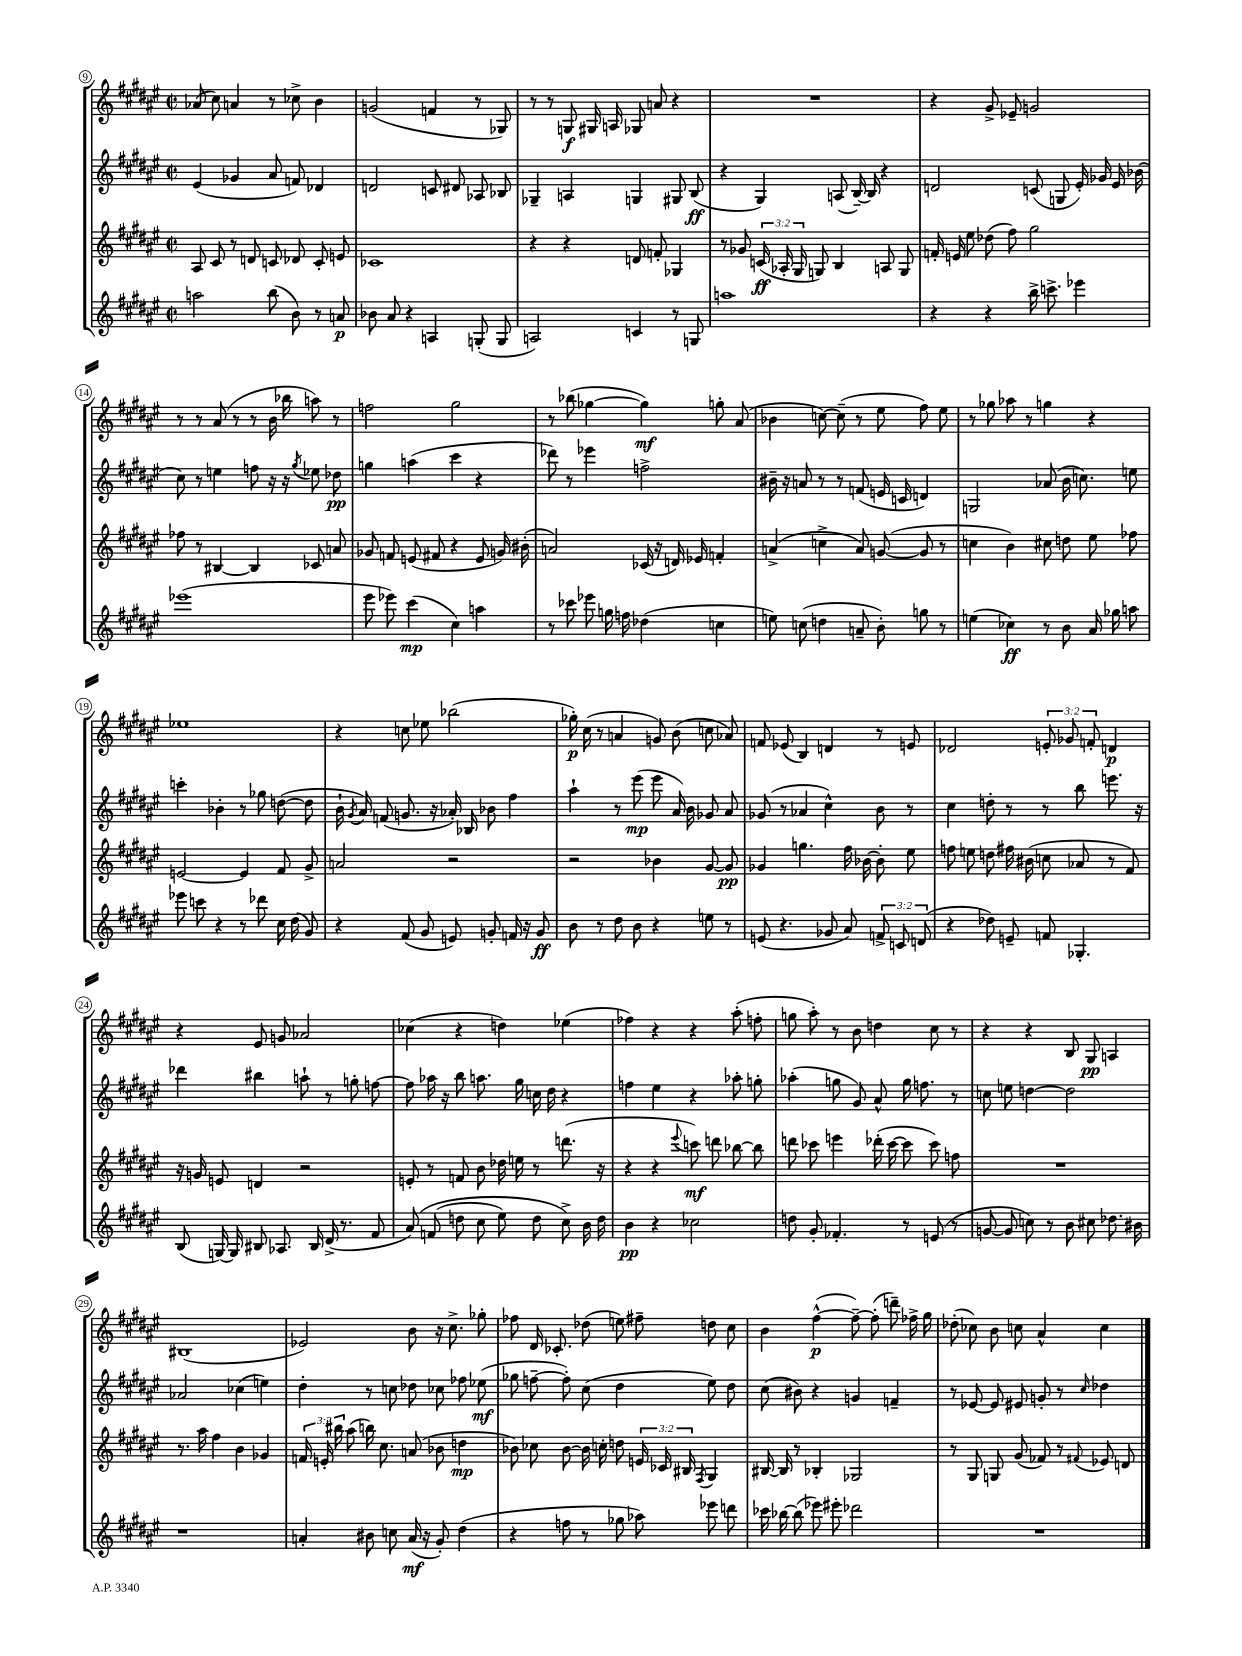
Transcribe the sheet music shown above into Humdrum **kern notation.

**kern	**kern	**kern	**kern
*staff4	*staff3	*staff2	*staff1
*clefG2	*clefG2	*clefG2	*clefG2
*k[f#c#g#d#a#e#]	*k[f#c#g#d#a#e#]	*k[f#c#g#d#a#e#]	*k[f#c#g#d#a#e#]
*M2/2	*M2/2	*M2/2	*M2/2
*met(c|)	*met(c|)	*met(c|)	*met(c|)
2aa	8A#	(4e#	(8a-
.	8c#	.	8cc#)
.	8r	4g-	4a
.	8d	.	.
(8bb	8c	8a#	8r
8b)	8d-	8f)	8cc-^
8r	8c'	4d-	4b
8a	8e	.	.
=	=	=	=
8b-	1c-	2d	(2g
8a#	.	.	.
4r	.	.	.
4A	.	8c	4f
.	.	8d#	.
(8G'	.	8A-	8r
8G	.	8B-	8G-)
=	=	=	=
2A)	4r	4G-~	8r
.	.	.	8r
.	4r	4A	8G
.	.	.	16G#
.	.	.	16A
4c	8d	4G	8G-
.	8f'	.	8a
8r	4G-	8G#	4r
8G	.	(8B	.
=	=	=	=
1aa	8r	4r	1r
.	8g-	.	.
.	(24c	4G#)	.
.	24A-'	.	.
.	24G#	.	.
.	8G)	.	.
.	4B	(8A	.
.	.	[16B~)	.
.	.	16B]	.
.	8A	4r	.
.	8G	.	.
=	=	=	=
4r	16f'	2d	4r
.	16e	.	.
.	8ee#	.	.
4r	(8dd-	.	8g#^
.	8ff#)	.	8e-~
16bb^	2gg#	(8c	2g
8.ccc^	.	.	.
.	.	8G	.
4eee-	.	16e#')	.
.	.	16g-	.
.	.	16e#	.
.	.	(16b-	.
=	=	=	=
(1eee-	8ff-	8cc#)	8r
.	8r	8r	8r
.	[4B#	4ee	(8a#
.	.	.	8r
.	4B#]	8ff	8r
.	.	16r	16b
.	.	16r	16bb-
.	.	8qgg#	.
.	8c-	8ee-	8aa)
.	8a	8dd-	8r
=	=	=	=
8eee#	8g-	4gg	2ff
8eee-)	8f	.	.
(4ccc#	(8e	(4aa	.
.	8f#	.	.
4cc#)	4r	4ccc#	2gg#
4aa	8e	4r	.
.	16g)	.	.
.	(16b#'	.	.
=	=	=	=
8r	2a)	8ddd-)	8r
8ccc-	.	8r	(8bb-
8eee-	.	4eee-	[4gg-
16gg	.	.	.
16ff	.	.	.
(4dd-	(16c-	2ff^	4gg-])
.	16r	.	.
.	16d)	.	.
.	16e-	.	.
4cc	4f'	.	8gg'
.	.	.	(8a#
=	=	=	=
8ee)	(4a^	16b#~	4b-
.	.	16r	.
(8cc	.	8a	.
4dd	4cc^	8r	[8cc)
.	.	8r	(8cc~]
8a~	8a)	(8f	8r
8b')	([8g	16e	8ee#
.	.	16c	.
8gg	8g]	4d)	8ff#)
8r	8r	.	8ee#
=	=	=	=
(4ee	4cc	2G	8r
.	.	.	8gg-
4cc-)	4b)	.	8aa-
.	.	.	8r
8r	8cc#	(8a-	4gg
8b	8dd	16b	.
.	.	8.cc)	.
16a#	8ee#	.	4r
16gg-	.	.	.
8aa	8ff-	8ee	.
=	=	=	=
8eee-	[2e	4ccc'	1ee-
8ccc	.	.	.
4r	.	4b-'	.
8r	4e]	8r	.
8ddd-	.	8gg-	.
16cc#	8f#	([8dd	.
(16dd#	.	.	.
8g#)	8g#^	8dd]	.
=	=	=	=
4r	2a	16b`	4r
.	.	8qg#	.
.	.	16a#)	.
.	.	(8f	.
(8f#	.	8.g	8cc
8g#	.	.	8ee-
.	.	16r	.
8e)	2r	16a-')	(2bb-
.	.	16B-	.
8g'	.	8b-	.
16f	.	4ff#	.
16r	.	.	.
8g	.	.	.
=	=	=	=
8b	2r	4aa#`	16gg-')
.	.	.	(16cc#
8r	.	.	8r
8dd#	.	8r	4a
8b	.	(8eee#	.
4r	4b-	8eee#	8g)
.	.	16a#)	(8b
.	.	16b	.
8ee	[8g#	8g-	8cc
8r	8g#]	8a#	8a-)
=	=	=	=
(8e	4g-	(8g-	8f
4.r	.	8r	(8e-
.	4.gg	4a-	4B)
8g-	.	4cc#^^)	4d
8a#)	16ff#	.	.
.	[16b-	.	.
12f^	8b-']	8b	8r
12c	.	.	.
.	8ee#	8r	8e
(12d	.	.	.
=	=	=	=
4r	8ff	4cc#	2d-
.	8ee	.	.
8dd-)	8dd	8dd'	.
8e~	16ff#	8r	.
.	(16b#	.	.
8f	8cc	8r	12e'
.	.	.	12g-
4.G-'	8a-	8bb	.
.	.	.	12f'
.	8r	8.eee	4d
.	8f#)	.	.
.	.	16r	.
=	=	=	=
(8B	16r	4ddd-	4r
.	16g	.	.
[16G)	8e	.	.
16G]	.	.	.
8B#	4d	4bb#	8e#
8.A-	.	.	8g
.	2r	8aa`	2a-
16B#	.	.	.
(16d#^	.	8r	.
8.r	.	.	.
.	.	8gg'	.
8f#	.	[8ff	.
=	=	=	=
&(8a#)	8e'	8ff]	(4cc-
(8f	8r	16aa-	.
.	.	16r	.
8dd	8f	8bb	4r
8cc#	8b	8.aa	.
8ee#)	16dd-	.	4dd)
.	16ee	16gg#	.
8dd	8r	16cc	.
.	.	16dd#	.
8cc#^&)	(8.ddd	4r	(4ee-
16b	.	.	.
16dd	16r	.	.
=	=	=	=
4b	4r	4ff	4ff-)
4r	4r	4ee#	4r
.	8qqeee#	.	.
2cc-	8ccc)	4r	4r
.	8ddd	.	.
.	[8bb-	8aa-'	(8aa#'
.	8bb-]	8gg'	8ff'
=	=	=	=
8dd	8ddd	(4aa-'	8gg
8g#'	8ccc-	.	8aa#')
4.f-'	4eee	8gg	8r
.	.	8g#)	8b
.	(16ddd-'	8a#^^	4dd
.	[16ccc-	.	.
8r	8ccc-]	16gg	.
.	.	8.ff	.
(8e	8ccc-)	.	8cc#
8r	8ff	8r	8r
=	=	=	=
[8g	1r	8cc	4r
8g]	.	8ee	.
8cc)	.	[4dd	4r
8r	.	.	.
8b	.	2dd]	8B
8cc#	.	.	8G#
8.dd-	.	.	4A
16b#	.	.	.
=	=	=	=
1r	8.r	2a-	(1B#
.	16aa#	.	.
.	4ff#	.	.
.	4b	(4cc-	.
.	4g-	4ee)	.
=	=	=	=
4a'	24f	4dd#'	2e-)
.	24e'	.	.
.	24bb#	.	.
.	(8aa#	.	.
8b#	16bb)	8r	.
.	8.cc#	.	.
8cc	.	8cc	.
(16a	(8a	8dd-	8b
16r	.	.	.
8g#')	8b-	8cc-	16r
.	.	.	8.cc#^
(4dd#	4dd	8ff-	.
.	.	(8ee-	8gg-'
=	=	=	=
4r	8b-)	8gg-	8ff-
.	8cc-	[8ff~	16d#
.	.	.	8.c-'
8ff	[8b-	8ff'])	.
8r	16b-]	(8cc#	(8dd-
.	16cc'	.	.
8gg-	8dd	4dd#	8ee)
8aa-)	24e	.	8ff#~
.	24c-	.	.
.	24B#	.	.
.	8qF#	.	.
8eee-	4G#	8ee#)	8dd
8ddd	.	8dd#	8cc#
=	=	=	=
16ccc-	[16B#	(8cc#	4b
[16bb-	16B#]	.	.
(8bb-]	8r	8b#)	.
8eee-)	4B-'	4r	([4ff#^^
8eee#'	.	.	.
2ddd-	2G-	4g	8ff#~_)
.	.	.	(8ff#']
.	.	4f~	8ddd~)
.	.	.	16ff-^
.	.	.	16gg#
=	=	=	=
1r	8r	8r	(8dd-'
.	8G#	[8e-	8cc-)
.	8G	8e-]	8b
.	(8g#	8e#	8cc
.	8f-)	8g'	4a#^^
.	8r	8r	.
.	8qqf#	16qqcc#	.
.	8e-	4dd-	4cc
.	8d	.	.
==	==	==	==
*-	*-	*-	*-
